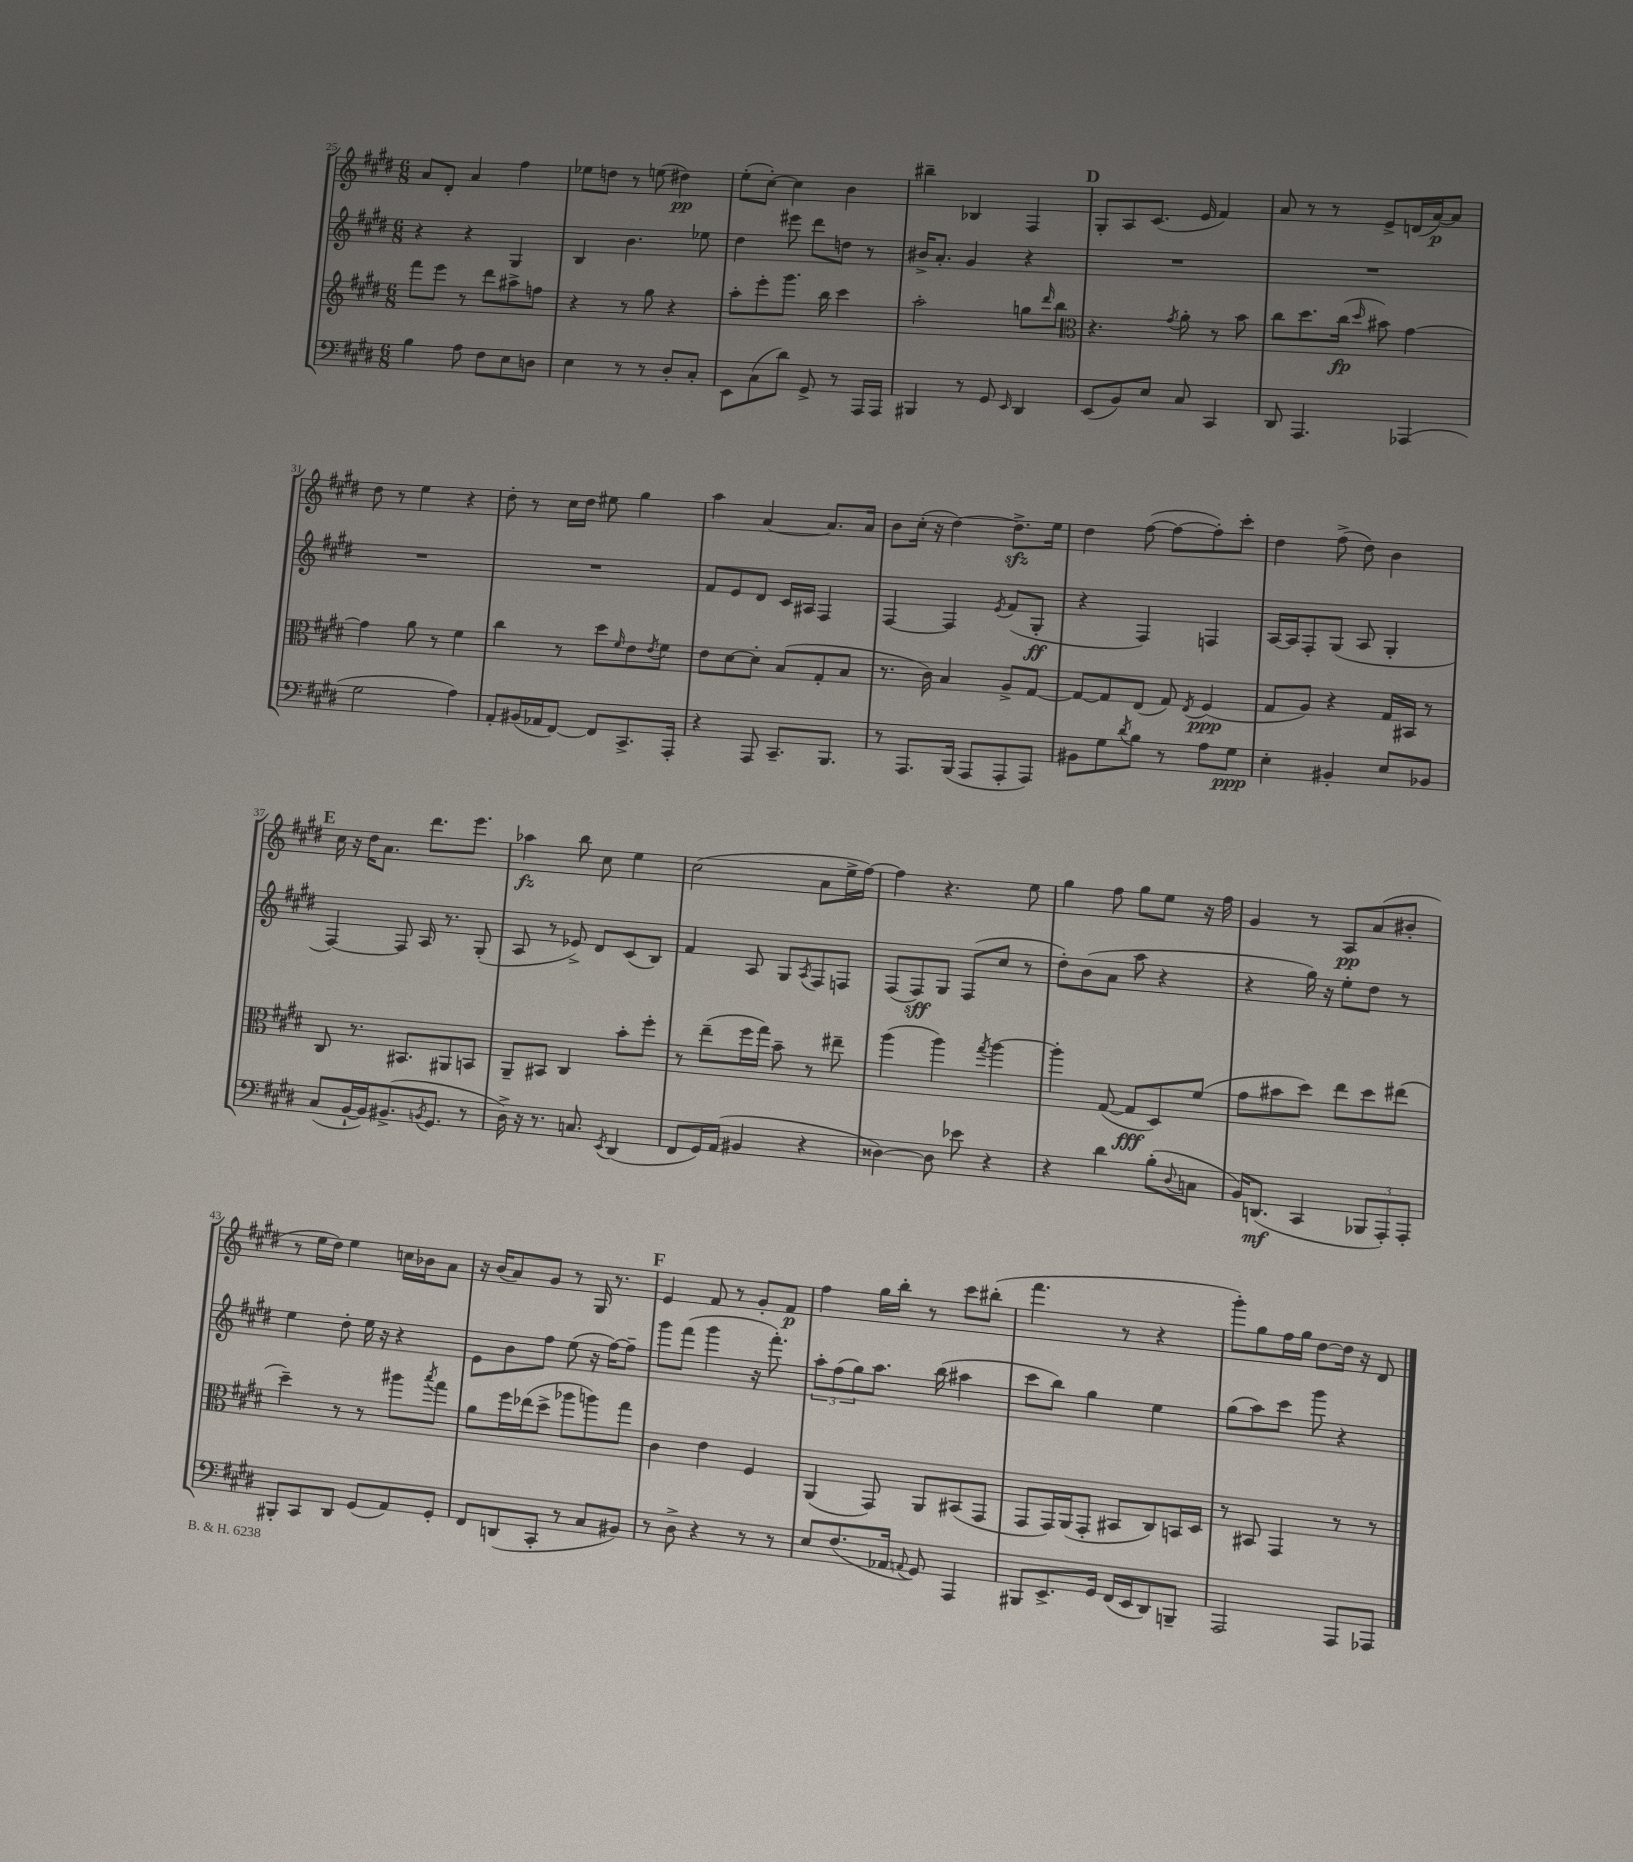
<<
\new StaffGroup <<
\new Staff = "s0" {
    \clef treble \key e \major \numericTimeSignature \time 6/8
    a'8 dis'8-. a'4 fis''4 |
    ees''8 d''8 r8 e''8( dis''4\pp) |
    e''8-.( cis''8~-.) cis''4 b'4 |
    bis''4-- bes4 fis4 |
    \mark \markup { \bold "D" } gis8-. a8 cis'8.( e'16 fis'4) |
    a'8 r8 r8 e'8-> d'16( a'16~\p) a'8 |
    dis''8 r8 e''4 r4 |
    dis''8-. r8 cis''16 dis''16 eis''8 gis''4 |
    a''4 a'4~ a'8. a'16 |
    b'8 cis''16-.( r16 dis''4~) dis''8.->\sfz e''16 |
    dis''4 fis''8~( fis''8~ fis''8-.) cis'''8-. |
    dis''4 fis''8->( dis''8) b'4 |
    \mark \markup { \bold "E" } cis''16 r16 dis''16 a'8. dis'''8. e'''8. |
    aes''4\fz b''8 cis''8 e''4 |
    cis''2( a'8 e''16-> fis''16~) |
    fis''4 r4. e''8 |
    gis''4 fis''8 gis''8 e''8 r16 fis''16 |
    gis'4 r8 a8\pp a'8( bis'8-. |
    r8 e''16 dis''16) e''4 c''16 bes'16 a'8 |
    r16 b'16( a'8) gis'8 r8 gis16 r8. |
    \mark \markup { \bold "F" } e'4 fis'8 r8 gis'8-. fis'8\p |
    fis''4 gis''16 b''16-. r8 cis'''8 bis''8-.( |
    fis'''4. r8 r4 |
    gis'''8-.) gis''8 fis''16 gis''16 dis''8~ dis''16 r16 dis'8 \bar "|." |
}
\new Staff = "s1" {
    \clef treble \key e \major \numericTimeSignature \time 6/8
    r4 r4 gis4 |
    b4 b'4. ees''8 |
    dis''4 eis'''8 dis'''8 d''8 r8 |
    bis'16-> a'8.-. gis'4 r4 |
    \mark \markup { \bold "D" } R2. |
    R2. |
    R2. |
    R2. |
    fis'8 e'8 dis'8 cis'16 ais16 fis4 |
    fis4~ fis4 \acciaccatura { e'8 } fis'8( gis8-.\ff |
    r4 fis4) f4 |
    a16~ a16 fis8-. gis8( a8 gis4-. |
    \mark \markup { \bold "E" } fis4~) fis8 a16 r8. gis8-.( |
    a8 r8 ees'8->) dis'8 cis'8( b8) |
    fis'4 a8 gis8 \acciaccatura { a8 } fis8 f8 |
    fis8( fis8\sff) gis8 fis8( cis''8 r8 |
    dis''8-.) b'8( a'8 a''8 r4 |
    r4 gis''16) r16 e''8-. dis''8 r8 |
    e''4 dis''8-. e''16 r16 r4 |
    e'8 b'8 fis''8 e''8( r16 fis''16~) fis''8-- |
    \mark \markup { \bold "F" } gis'''8 fis'''8( gis'''4 r16 fis'''8.-.) |
    \tuplet 3/2 { a''8-. fis''8( gis''8) } a''8. b''16( ais''4 |
    cis'''8 b''8) gis''4 e''4 |
    gis''8( a''8) cis'''8 gis'''8 r4 \bar "|." |
}
\new Staff = "s2" {
    \clef treble \key e \major \numericTimeSignature \time 6/8
    fis'''8 e'''8 r8 dis'''8 ais''8-> f''8 |
    r4 r8 gis''8 r4 |
    a''8-. e'''8-. gis'''8. b''16 cis'''4 |
    a''2-. g''8 \grace { dis'''16 } b''8 |
    \mark \markup { \bold "D" } \clef alto r4. \acciaccatura { gis'8 } a'8-. r8 b'8 |
    cis''8 dis''8. cis''16\fp( \grace { dis''16 } bis'8) gis'4~ |
    gis'4 a'8 r8 fis'4 |
    cis''4 r8 dis''8 \grace { fis'16 } e'8 \acciaccatura { e'8 } fis'8 |
    e'8 dis'8~ dis'8-. b8( gis8-. b8 |
    r8. cis'16) b4 a8-> gis8~ |
    gis8~ gis8 e8( gis8) \acciaccatura { e8 } fis4\ppp( |
    gis8 a8) r4 gis16 bis,16 r8 |
    \mark \markup { \bold "E" } cis8 r8. bis,8. ais,8 b,8 |
    a,8-- bis,8 cis4 b'8-. fis''8-. |
    r8 e''8--( fis''16 gis''16) b'8-- r8 eis''8-- |
    a''4( a''4) \acciaccatura { gis''8 } a''4~ |
    a''4-. gis8~( gis8\fff dis8) fis'8( |
    gis'8 bis'8 dis''8) e''8 dis''8 eis''8( |
    dis''4--) r8 r8 ais''8 \acciaccatura { b''8 } gis''8 |
    a'8 fis''16 ees''16( dis''8-> aes''8 a''8) gis''8 |
    \mark \markup { \bold "F" } cis'4 e'4 fis4 |
    a,4( gis,8) a,8 bis,8( gis,8 |
    gis,8 gis,16) a,16( gis,8-. bis,8 cis8) b,16 dis16 |
    r8 bis,8 gis,4 r8 r8 \bar "|." |
}
\new Staff = "s3" {
    \clef bass \key e \major \numericTimeSignature \time 6/8
    b4 a8 fis8 e8 d8 |
    e4 r8 r8 dis8-. cis8-. |
    e,8 cis8( dis'8) gis,8-> r8 a,,16 a,,16 |
    bis,,4 r8 gis,8 \grace { e,16 } dis,4 |
    \mark \markup { \bold "D" } e,8( b,8) e8 cis8 cis,4 |
    dis,8 a,,4. aes,,4( |
    gis2 a4) |
    a,8-. bis,16( aes,16 fis,8~) fis,8 cis,8.-> a,,16-. |
    r4 a,,8 cis,8.-- b,,8. |
    r8 a,,8. b,,16( a,,8 a,,8-. a,,8) |
    bis,8 gis8 \acciaccatura { dis'8 } b8 r8 a8 gis8\ppp |
    e4-. bis,4-. e8 bes,8 |
    \mark \markup { \bold "E" } cis8( b,16~-! b,16) bis,8.->( \acciaccatura { b,8 } gis,8. r8 |
    dis16->) r16 r8. c8. \acciaccatura { e,8 } dis,4( |
    fis,8 gis,16) a,16( bis,4 r4 |
    disis4~) disis8 ees'8 r4 |
    r4 dis'4 b8-.( \appoggiatura { dis8 } c8 |
    b,16) d,8.\mf( cis,4 \tuplet 3/2 { bes,,8 a,,8-.) a,,8-. } |
    bis,,8-. cis,8 dis,8 gis,8( a,8) gis,8-. |
    fis,8 d,8( cis,8-. r8 cis8 bis,8) |
    \mark \markup { \bold "F" } r8 dis8-> r4 r8 r8 |
    e8 fis8.( aes,16 \appoggiatura { a,8 } gis,8) a,,4 |
    bis,,8 e,8.-> gis,16 fis,16( e,16 dis,8) b,,8-- |
    a,,2 a,,8 aes,,8 \bar "|." |
}
>>
>>
\layout { \context { \Score currentBarNumber = #25 } }
